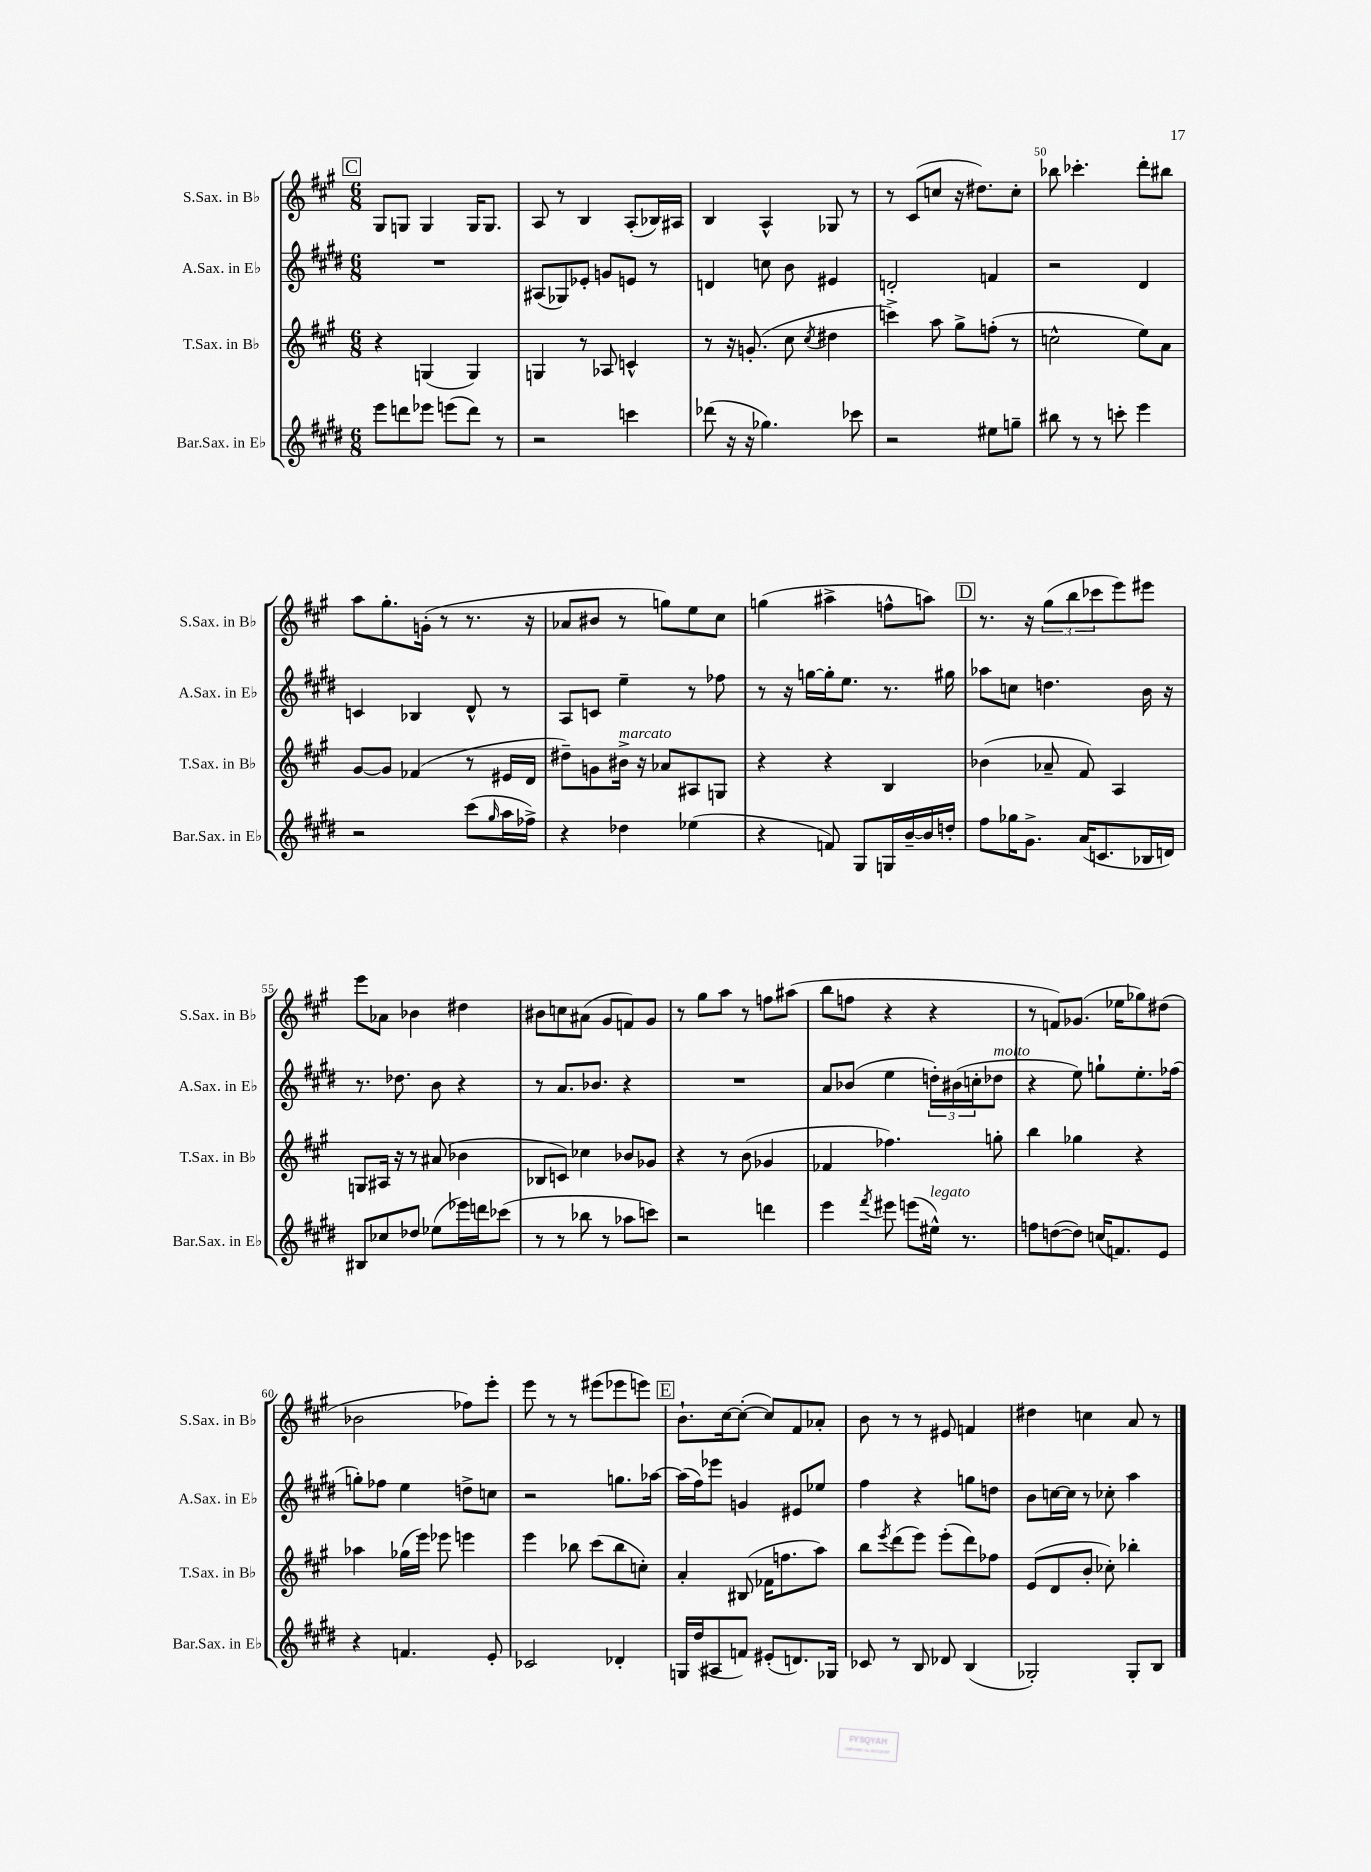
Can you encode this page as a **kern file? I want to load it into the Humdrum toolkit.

**kern	**kern	**kern	**kern
*staff4	*staff3	*staff2	*staff1
*clefG2	*clefG2	*clefG2	*clefG2
*k[f#c#g#d#]	*k[f#c#g#]	*k[f#c#g#d#]	*k[f#c#g#]
*M6/8	*M6/8	*M6/8	*M6/8
8eee	4r	2.r	8G#
8ddd	.	.	8G
8eee-	(4G	.	4G
(8eee	.	.	.
8ddd)	4G)	.	16G
.	.	.	8.G
8r	.	.	.
=	=	=	=
2r	4G	(8A#	8A
.	.	8G-)	8r
.	8r	8e-'	4B
.	8A-	8g	.
4ccc	4c^^	8e	(8A'
.	.	8r	16B-)
.	.	.	16A#
=	=	=	=
(8ddd-	8r	4d	4B
16r	16r	.	.
16r	(8.g'	.	.
4.gg-)	.	8cc	4A^^
.	8cc#	8b	.
.	8qcc#	.	.
.	4dd#	4e#	8G-
8ccc-	.	.	8r
=	=	=	=
2r	4ccc^)	2d'	8r
.	.	.	(8c#
.	8aa	.	8cc
.	8gg#^	.	16r
.	.	.	8.dd#)
8ee#	(8ff'	4f	.
8gg~	8r	.	8cc'
=	=	=	=
8bb#	2cc^^	2r	8bb-
8r	.	.	4.ccc-'
8r	.	.	.
8ccc'	.	.	.
4eee	8ee)	4d#	8ddd'
.	8a	.	8bb#
=	=	=	=
2r	[8g#	4c	8aa
.	8g#]	.	8.gg#'
.	(4f-	4B-	.
.	.	.	(16g'
.	.	.	8r
(8ccc#	8r	8d#^^	8.r
16qqgg#	.	.	.
16aa	16e#	8r	.
16ff-^)	16d	.	16r
=	=	=	=
4r	8dd#~)	8A	8a-
.	8g	8c	8b#
4dd-	16b#^	4ee~	8r
.	16r	.	.
.	8a-	.	8gg)
(4ee-	8A#	8r	8ee
.	8G	8ff-	8cc#
=	=	=	=
4r	4r	8r	(4gg
.	.	16r	.
.	.	[16gg	.
8f)	4r	16gg']	4aa#^
.	.	8.ee	.
8G#	.	.	.
16G	4B	8.r	8ff^^
[16b~	.	.	.
16b]	.	.	8aa)
16dd'	.	16gg#	.
=	=	=	=
8ff#	(4b-	8aa-	8.r
16gg-	.	8cc	.
8.g#^	.	.	16r
.	8a-~	4.dd	(12gg#
.	.	.	12bb
(16a	8f#)	.	.
.	.	.	12ccc-
8.c	.	.	.
.	4A	.	8eee)
16B-	.	16b	8eee#
16d)	.	16r	.
=	=	=	=
8B#	8G	8.r	8eee
8cc-	16A#	.	8a-
.	16r	8.dd-	.
8dd-	8r	.	4b-
(8ee-	(8a#	8b	.
16eee-)	4b-	4r	4dd#
16ddd	.	.	.
(8ccc-	.	.	.
=	=	=	=
8r	8B-	8r	8b#
8r	8c)	8.a	8cc
8bb-	4cc-	.	(8a#
.	.	8.b-	.
8r	.	.	8g#
8aa-	8b-	4r	8f)
8ccc)	8g-	.	8g#
=	=	=	=
2r	4r	2.r	8r
.	.	.	8gg#
.	8r	.	8aa
.	(8b	.	8r
4ddd	4g-	.	8ff
.	.	.	(8aa#
=	=	=	=
4eee	4f-	8a	8bb
.	.	(8b-	8ff
8qfff#	.	.	.
8eee#	4.ff-)	4ee	4r
(8eee	.	.	.
16ee#^^)	.	24dd')	4r
.	.	(24b#	.
8.r	.	.	.
.	.	24cc'	.
.	8gg'	8dd-	.
=	=	=	=
8ff	4bb	4r	8r
([8dd	.	.	8f)
8dd])	4gg-	8ee)	(8.g-
(16cc	.	8gg`	.
8.f)	.	.	16ee-
.	4r	8.ee'	8gg-)
8e	.	.	(8dd#
.	.	(16ff-	.
=	=	=	=
4r	4aa-	8gg')	2b-
.	.	8ff-	.
4.f	(16gg-	4ee	.
.	16eee)	.	.
.	8eee-	.	.
.	4eee	8dd^	8ff-)
8e'	.	8cc	8eee'
=	=	=	=
2c-	4eee	2r	8eee
.	.	.	8r
.	8bb-	.	8r
.	(8ccc#	.	(8eee#
4d-'	8bb-	8.gg	8eee-
.	8cc')	.	8eee)
.	.	[16aa-	.
=	=	=	=
16G	4a'	(16aa-]	8.b`
(16dd#	.	16ff#)	.
8A#	.	8eee-	.
.	.	.	[16cc#
8f)	(8B#	4g	(8cc#'_
(8e#'	16f-	.	8cc#])
.	8.ff	.	.
8.d)	.	8e#	8f#
.	8aa)	8ee-	8a-'
16G-	.	.	.
=	=	=	=
8c-	8bb	4ff#	8b
.	8qeee	.	.
8r	(8ddd	.	8r
8B	8eee)	4r	8r
8d-	(8eee'	.	8e#
(4B	8ddd)	8gg	4f
.	8ff-	8dd	.
=	=	=	=
2G-')	(8e	8b	4dd#
.	8d	[16cc	.
.	.	16cc]	.
.	8b'	8r	4cc
.	8cc-')	8cc-'	.
8G-'	4bb-'	4aa	8a
8B	.	.	8r
==	==	==	==
*-	*-	*-	*-
